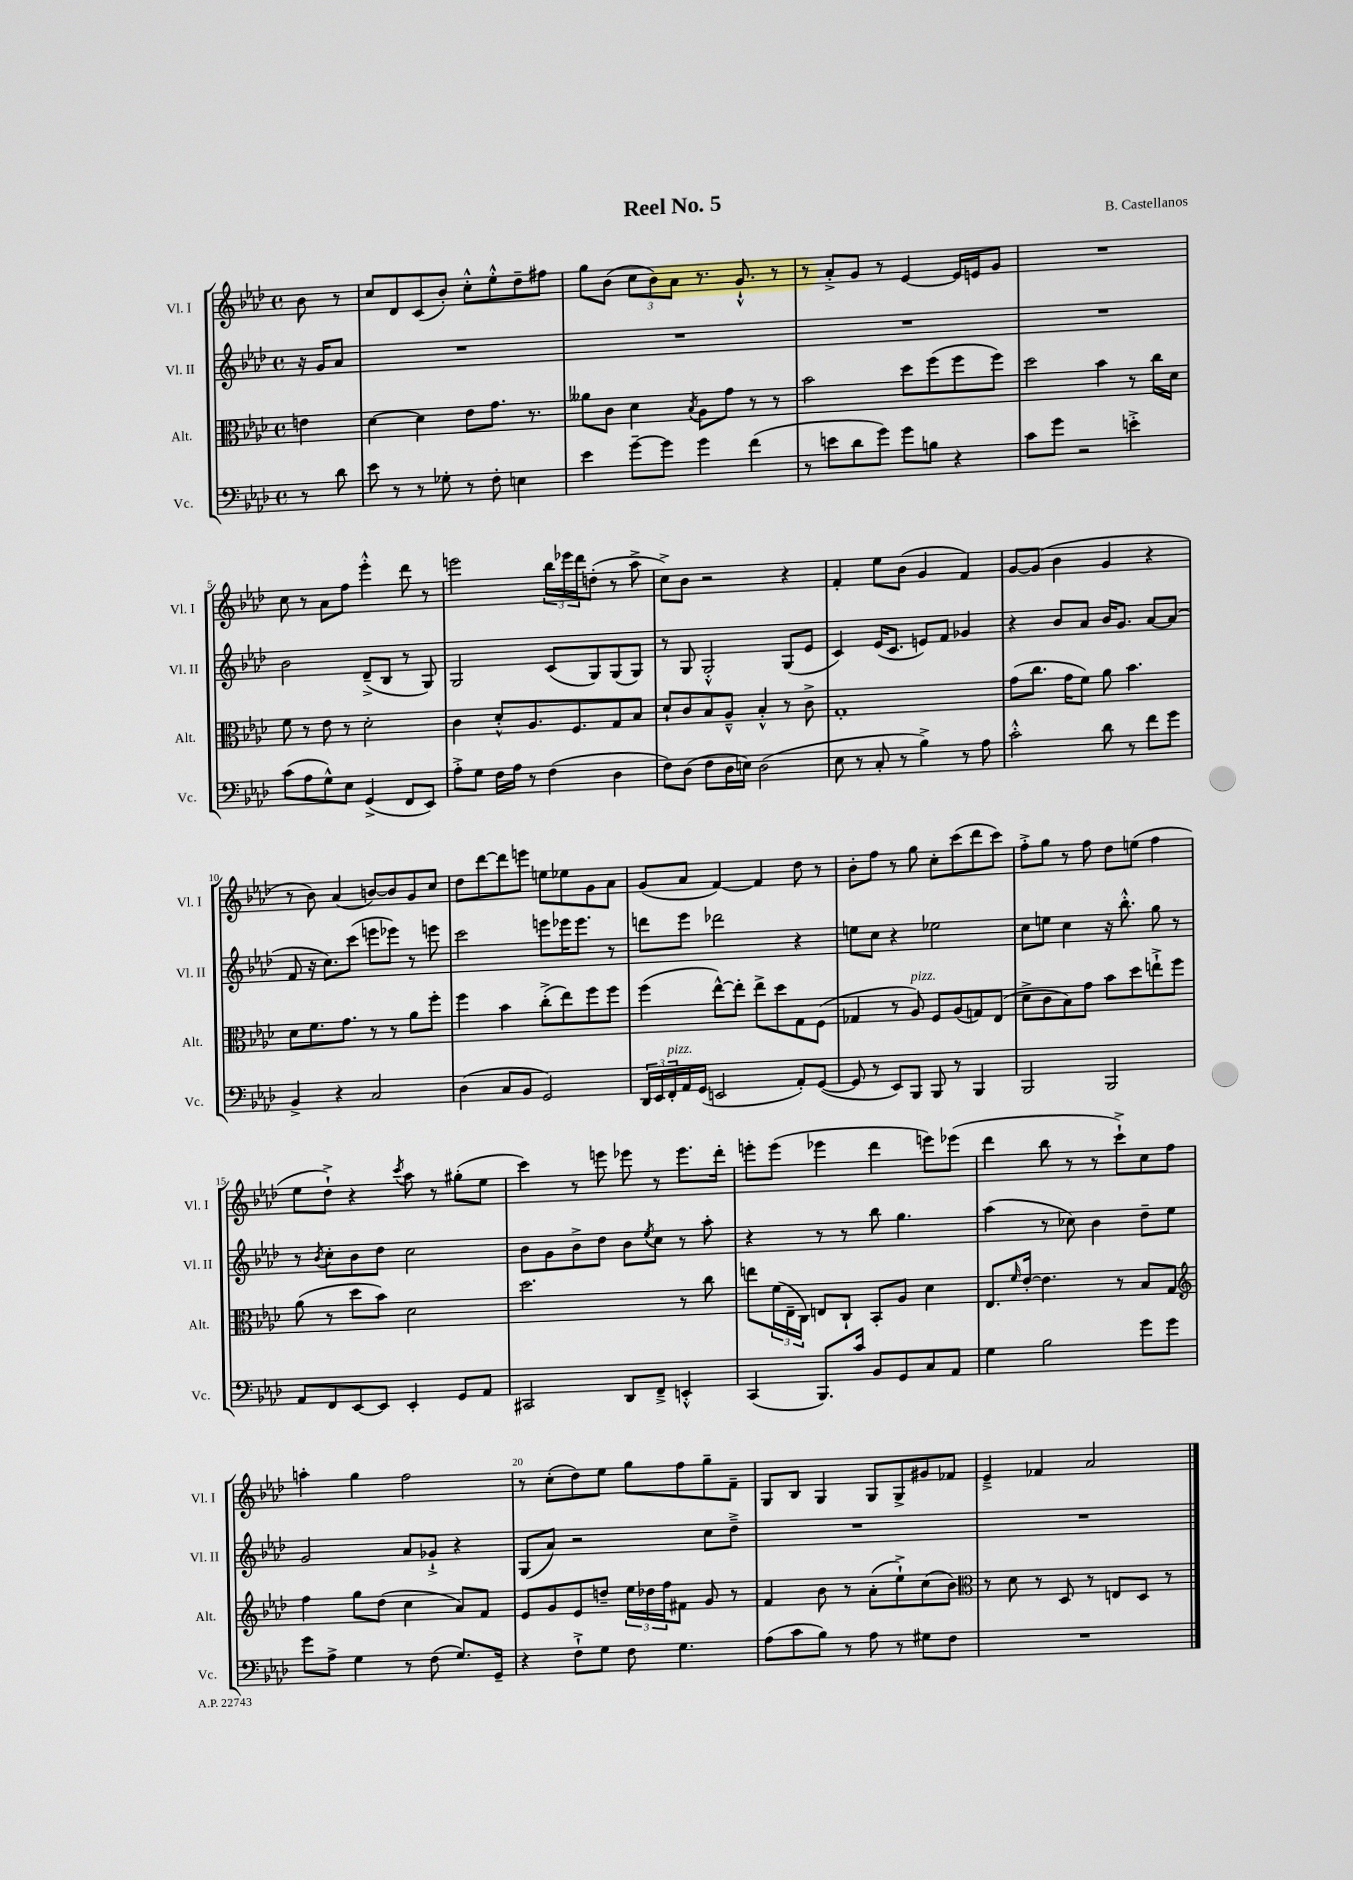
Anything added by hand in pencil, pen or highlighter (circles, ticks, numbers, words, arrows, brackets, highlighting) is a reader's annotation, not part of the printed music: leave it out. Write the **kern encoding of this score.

**kern	**kern	**kern	**kern
*staff4	*staff3	*staff2	*staff1
*clefF4	*clefC3	*clefG2	*clefG2
*k[b-e-a-d-]	*k[b-e-a-d-]	*k[b-e-a-d-]	*k[b-e-a-d-]
*M4/4	*M4/4	*M4/4	*M4/4
*met(c)	*met(c)	*met(c)	*met(c)
8r	4e	16r	8b-
.	.	16g	.
8d-	.	8a-	8r
=	=	=	=
8e-	[4d-	1r	8cc
8r	.	.	8d-
8r	4d-]	.	(8c
8G-'	.	.	8b-')
8r	8e-	.	8cc'^^
8F'	8.g	.	8ee-'^^
4E	.	.	8dd-~
.	8.r	.	.
.	.	.	8ff#
=	=	=	=
4e-	8a--	1r	8gg
.	8c	.	(8b-
[8g~	4d-	.	12cc
.	.	.	12b-)
8g]	.	.	.
.	.	.	12a-
.	8qB-	.	.
4g	8A-	.	8.r
.	8g	.	.
.	.	.	8.g`^^
(4f	8r	.	.
.	8r	.	8r
=	=	=	=
8r	2b-	1r	8r
8e	.	.	8a-'^
8d-	.	.	8g
8g)	.	.	8r
8g	8dd-	.	[4e-
8B	(8ff	.	.
4r	8ff	.	16e-]
.	.	.	16e
.	8ff)	.	8g
=	=	=	=
8c	2dd-	1r	1r
8g	.	.	.
2r	.	.	.
.	4b-	.	.
4e'^	8r	.	.
.	16cc	.	.
.	16d-	.	.
=	=	=	=
(8c	8f	2b-	8cc
8A-	8r	.	8r
8G^^)	8e-	.	8a-
8E-	8r	.	8ff
(4GG^	2d-'	(8d-~^	4eee-'^^
.	.	8B-	.
8FF	.	8r	8ddd-
8EE-)	.	8G)	8r
=	=	=	=
8A-'^	4c	2G	2eee
8G	.	.	.
16F	8d-'^^	.	.
16A-	.	.	.
8r	8.A-	.	.
(4F	.	(8c	24bb-
.	.	.	24eee-
.	8.F	.	.
.	.	.	24ddd-
.	.	8G)	(8dd'
4D-	8G	(8G	8r
.	8B-	8G)	8aa-^
=	=	=	=
8F)	8d-`	8r	8cc^)
(8D-	8c	8G	8b-
8F	8B-	2G'^^	2r
16D-	8A-~^^	.	.
16E)	.	.	.
(2D-	4B-'^^	.	.
.	8r	(8G	4r
.	8c^	8e-	.
=	=	=	=
8E-	1G'	4c)	4f'
8r	.	.	.
8C'	.	(16e-	8ee-
.	.	8.c	.
8r	.	.	(8b-
4B-^)	.	8e)	4g
.	.	8f	.
8r	.	4g-	4f)
8A-	.	.	.
=	=	=	=
2c'^^	(8g	4r	[8g
.	8.cc	.	(8g]
.	.	8b-	4b-
.	16g	.	.
.	8f)	8a-	.
8d-	8a-	16b-	4g
.	.	8.g	.
8r	4.b-	.	.
8f	.	[8a-	4r
8g	.	(8a-]	.
=	=	=	=
4BB-^	8d-	8f	8r
.	8.f	16r	8b-)
.	.	8.cc)	.
4r	.	.	(4a-
.	8.g	.	.
.	.	(8ccc	.
2C	8r	8eee	[8b)
.	8r	8eee-)	8b]
.	8a-	8r	8g
.	8ff'	8eee	8cc
=	=	=	=
(4D-	4ff	2ccc	8dd-
.	.	.	[8ddd-
8C	4b-	.	8ddd-]
8BB-	.	.	8eee
2GG)	(8cc'^	8eee	8ee
.	8ee-)	16eee-	8ee-
.	.	8.eee-	.
.	8ff	.	8g
.	8ff	8r	8a-
=	=	=	=
24DD-	(4ff	8ddd	(8g
24EE-	.	.	.
24FF'	.	.	.
16AA-	.	8eee-	8a-
(16GG	.	.	.
2EE	[8ee-^^)	2ddd-	[4f)
.	8ee-']	.	.
.	8ee-^	.	4f]
.	8dd-	.	.
8AA-')	8G	4r	8dd-
([8GG	(8F	.	8r
=	=	=	=
8GG]	4G-	8ee	8b-'
8r	.	8cc	8ff
8EE-)	8r	4r	8r
8BBB-	8A-)	.	8gg
8BBB-	8F	2ee-	8cc'
8r	(8A-	.	(8ccc
4BBB-	8G)	.	8ddd-
.	(8E-	.	8ccc)
=	=	=	=
2BBB-	8d-^	8cc	8ff'^
.	8c	8ee	8gg
.	8B-)	4cc	8r
.	8g	.	8ff
2BBB-	8b-	16r	8dd-
.	.	8.bb-'^^	.
.	8dd-	.	(8ee
.	8ee`^	8gg	4ff
.	8ff	8r	.
=	=	=	=
8AA-	(8a-	8r	8ee-
.	.	8qb-	.
8FF	8r	8cc'	8dd-`^)
[8EE-	8dd-	8b-	4r
8EE-]	8b-)	8dd-	.
.	.	.	8qccc
4EE-'	2d-	2cc	8aa-
.	.	.	8r
8GG	.	.	(8gg#'
8AA-	.	.	8ee-
=	=	=	=
2CC#	2.dd-	8b-	4ccc)
.	.	8g	.
.	.	8b-^	8r
.	.	8dd-	8eee
8DD-	.	8b-	8eee-
.	.	8qee-	.
8FF~^	.	8cc	8r
4EE'^^	8r	8r	8.eee-
.	8cc	8aa-'	.
.	.	.	16ddd-'
=	=	=	=
(4CC	8ee	4r	8eee'
.	(24f	.	(8eee
.	24E-~	.	.
.	24C)	.	.
8.BBB-)	8E	8r	4eee-
.	8C`	8r	.
16c	.	.	.
8BB-	8BB-'	8bb-	4ddd-
8GG	8A-	4.gg	.
8C	4d-	.	8eee)
8AA-	.	.	(8eee-
=	=	=	=
4G	8.E-	(4aa-	4ddd-
.	16qqf	.	.
.	[16e-'	.	.
2B-	4.e-]	8r	8bb-
.	.	8cc-)	8r
.	.	4b-	8r
.	8r	.	8ccc`^)
8g	8B-	8dd-~	8cc
8g	8G	8ee-	8ff
=	=	=	=
*	*clefG2	*	*
8g	4ff	2g	4aa'
8A-^	.	.	.
4G	8gg	.	4gg
.	(8dd-	.	.
8r	4cc	8a-	2ff
(8F	.	8g-`^	.
8.G)	8a-)	4r	.
.	8f	.	.
16GG~	.	.	.
=	=	=	=
4r	8e-	(8G	8r
.	8g	8a-)	(8cc'
8F`^	8e-	2r	8dd-)
8G	8dd~	.	8ee-
8F	24ee-	.	8gg
.	24dd-	.	.
.	24ff	.	.
4.G	8f#	.	8ff
.	8g	8cc	8gg~
.	8r	8dd-~^	8f~
=	=	=	=
(8A-	4f	1r	8G
8c	.	.	8B-
8B-)	8b-	.	4G
8r	8r	.	.
8A-	(8a-'	.	8G
8r	8ee-`^)	.	8G^
8G#	(8cc	.	8g#
8F	8b-)	.	8f-
=	=	=	=
*	*clefC3	*	*
1r	8r	1r	4e-~^
.	8d-	.	.
.	8r	.	4f-
.	8D-	.	.
.	8r	.	2a-
.	8E	.	.
.	8D-	.	.
.	8r	.	.
==	==	==	==
*-	*-	*-	*-
